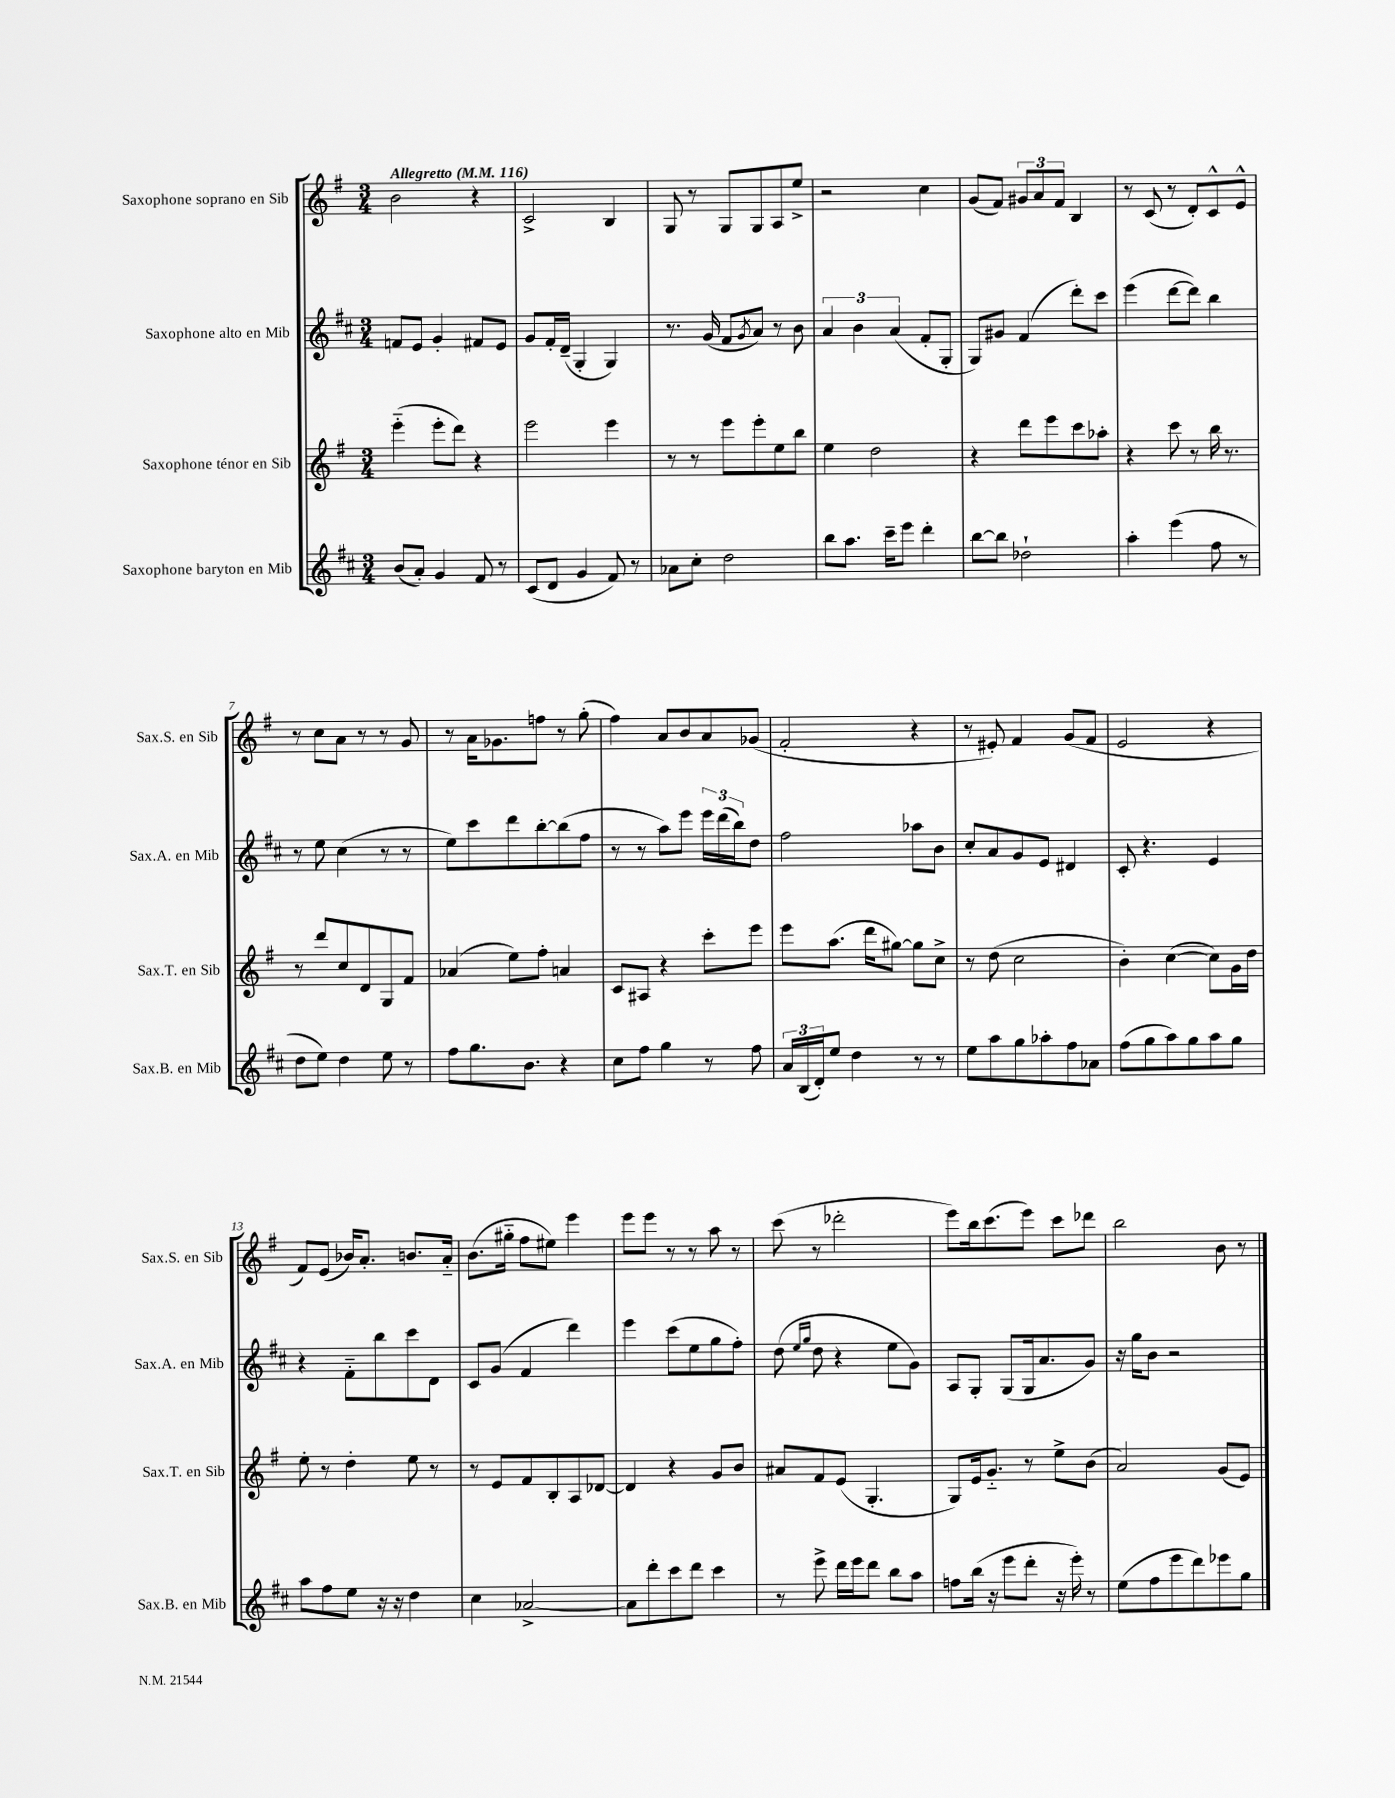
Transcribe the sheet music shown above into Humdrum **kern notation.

**kern	**kern	**kern	**kern
*part4	*part3	*part2	*part1
*staff4	*staff3	*staff2	*staff1
*I"Saxophone baryton en Mib	*I"Saxophone ténor en Sib	*I"Saxophone alto en Mib	*I"Saxophone soprano en Sib
*I'Sax.B. en Mib	*I'Sax.T. en Sib	*I'Sax.A. en Mib	*I'Sax.S. en Sib
*clefG2	*clefG2	*clefG2	*clefG2
*k[f#c#]	*k[f#]	*k[f#c#]	*k[f#]
*M3/4	*M3/4	*M3/4	*M3/4
*MM116	*MM116	*MM116	*MM116
=1	=1	=1	=1
!	!	!	!LO:TX:a:B:t=Allegretto
(8b/L	(4eee\	8fn/L	2b\
8a'/J)	.	8e/J	.
4g/	8eee'\L	4g'/	.
.	8ddd\J)	.	.
8f#/	4r	8f#X/L	4r
8r	.	8e/J	.
=2	=2	=2	=2
(8c#/L	2eee\	8g/L	2c^/
8d/J	.	16f#'/L	.
.	.	(16d~/JJ	.
4g/	.	4G'/	.
8f#/)	4eee\	4G/)	4B/
8r	.	.	.
=3	=3	=3	=3
8a-X\L	8r	8.r	8G/
8cc#'\J	8r	.	8r
.	.	(16g/	.
2dd\	8eee\L	8f#/L	8G/L
.	.	8qg/	.
.	8eee'\	8a/J)	8G/
.	8ee\	8r	8A/
.	8bb\J	8b\	8ee^/J
=4	=4	=4	=4
8bb\L	4ee\	6a/	2r
8.aa\J	.	.	.
.	.	6b\	.
.	2dd\	.	.
16ccc#~\KL	.	.	.
.	.	(6a/	.
8eee\J	.	.	.
4ddd'\	.	8f#'/L	4cc\
.	.	8G'/J	.
=5	=5	=5	=5
[8bb\L	4r	8G/L)	(8g/L
8bb\J]	.	8g#X/J	8f#/J)
2dd-X`\	8ddd\L	(4f#/	12g#X/L
.	.	.	12a/
.	8eee\	.	.
.	.	.	12f#/J
.	8ccc\	8ddd'\L)	4B/
.	8aa-X'\J	8ccc#\J	.
=6	=6	=6	=6
4aa'\	4r	(4eee\	8r
.	.	.	(8c/
(4eee\	8ccc\	[8ddd\L	8r
.	8r	8ddd\J])	8d'/L)
8ff#\	16bb\	4bb\	8c^^/
.	8.r	.	.
8r	.	.	8e^^/J
!!LO:LB:g=z
=7	=7	=7	=7
8dd\L	8r	8r	8r
8ee\J)	8ddd/L	8ee\	8cc\L
4dd\	8cc/	(4cc#\	8a\J
.	8d/	.	8r
8ee\	8G/	8r	8r
8r	8f#/J	8r	8g/
=8	=8	=8	=8
8ff#\L	(4a-X/	8ee\L)	8r
8.gg\	.	8ccc#\	16a\KL
.	.	.	8.g-X\
.	8ee\L)	8ddd\	.
8.b\J	.	.	.
.	8ff#'\J	[8bb'\	8ffn\J
4r	4an/	(8bb\]	8r
.	.	8ff#\J	(8gg'\
=9	=9	=9	=9
8cc#\L	8c/L	8r	4ff#\)
8ff#\J	8A#X/J	8r	.
4gg\	4r	8aa\L)	8a/L
.	.	8eee\J	8b/
8r	8ccc'\L	24eee\LL	8a/
.	.	(24ddd\	.
.	.	24bb\J)	.
8ff#\	8eee\J	8dd\J	(8g-X/J
=10	=10	=10	=10
24a/LL	8eee\L	2ff#\	2f#'/
(24B/	.	.	.
24d'/J)	.	.	.
8ee/J	(8.aa\J	.	.
4dd\	.	.	.
.	16ddd\KL	.	.
.	[8gg#X\J)	.	.
8r	8gg#\L]	8aa-X\L	4r
8r	8cc^\J	8b\J	.
=11	=11	=11	=11
8ee\L	8r	8cc#'/L	8r
8aa\	(8dd\	8a/	8e#X'/)
8gg\	2cc\	8g/	4f#/
8aa-X'\	.	8e/J	.
8ff#\	.	4d#X/	(8g/L
8a-X\J	.	.	8f#/J
=12	=12	=12	=12
(8ff#\L	4b'\)	8c#'/	2e/
8gg\	.	4.r	.
8aa\)	([4cc\	.	.
8gg\	.	.	.
8aa\	8cc\L])	4e/	4r
8gg\J	16g\L	.	.
.	16dd\JJ	.	.
!!LO:LB:g=z
=13	=13	=13	=13
8aa\L	8ee'\	4r	8f#/L)
8ff#\	8r	.	(8e/J
8ee\J	4dd'\	8f#\L	16b-X/KL)
.	.	.	8.a'/J
16r	.	8bb\	.
16r	.	.	.
4dd\	8ee\	8ccc#\	8.bn/L
.	8r	8d\J	.
.	.	.	16a/Jk
=14	=14	=14	=14
4cc#\	8r	8c#/L	(8.b\L
.	8e/L	(8g/J	.
.	.	.	16gg#X\Jk
[2a-X^/	8f#/	4f#/	8ff#\L
.	8B'/	.	8ee#X\J)
.	8A/	4ddd\)	4eee\
.	[8d-X/J	.	.
=15	=15	=15	=15
8a-\L]	4d-/]	4eee\	8eee\L
8ddd'\	.	.	8eee\J
8ccc#\	4r	(8ccc#\L	8r
8ddd\J	.	8ee\	8r
4ccc#\	8g/L	8gg\	8aa\
.	8b/J	8ff#'\J)	8r
=16	=16	=16	=16
8r	8a#X/L	(8dd\	(8ccc\
.	.	16qqee/LL	.
.	.	16qqgg/JJ	.
8eee^\	8f#/	8dd\	8r
16ddd\LL	(8e/J	4r	2ddd-X'\
16eee\J	.	.	.
8ddd\J	4.G'/	.	.
8bb\L	.	8ee\L	.
8aa\J	.	8g\J)	.
=17	=17	=17	=17
8ffn\L	8G/L)	8A/L	8eee\L)
(16bb\Jk	16e/k	8G'/J	16bb\k
16r	8.g/J	.	(8.ccc\
8eee\L	.	(8G/L	.
8ddd'\J	8r	16G/k	8eee\J)
.	.	8.a/	.
16r	8ee^\L	.	8ccc\L
16eee'\)	.	.	.
8r	(8b\J	8g/J)	8ddd-X\J
=18	=18	=18	=18
(8ee\L	2a/)	16r	2bb\
.	.	16gg\KL	.
8ff#\	.	8b\J	.
8eee\	.	2r	.
8ddd\)	.	.	.
8eee-X\	(8g/L	.	8b\
8gg\J	8e/J)	.	8r
==	==	==	==
*-	*-	*-	*-
